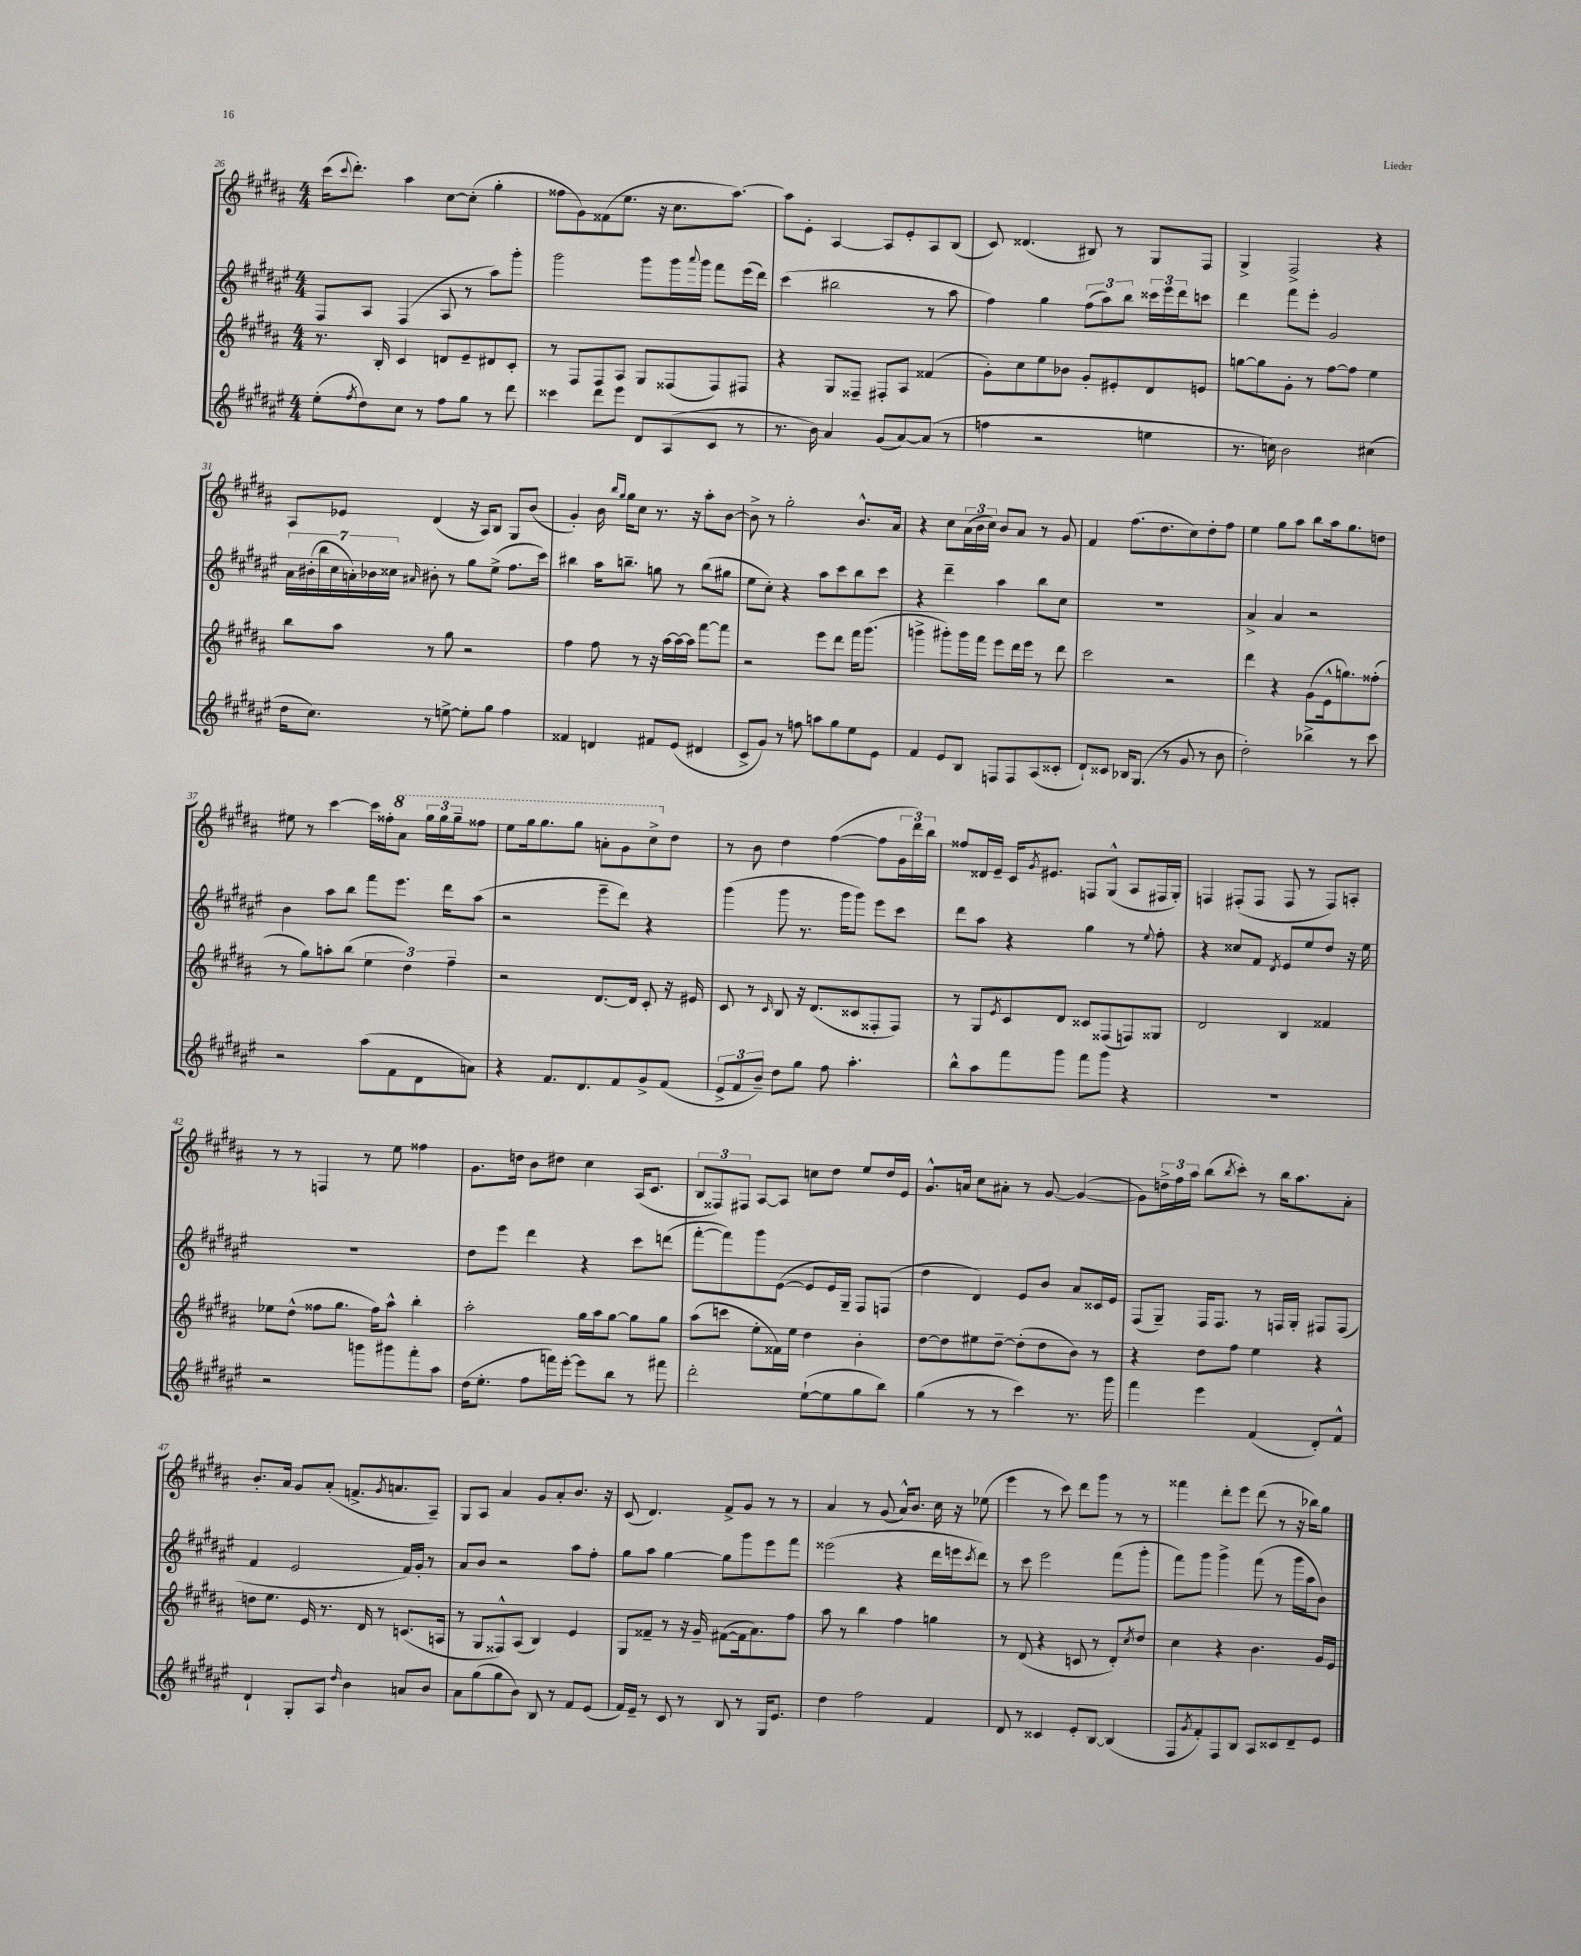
<<
\new StaffGroup <<
\new Staff = "s0" {
    \clef treble \key b \major \numericTimeSignature \time 4/4
    cis'''16( \appoggiatura { cis'''8 } dis'''8.-.) ais''4 cis''8~ cis''8-.( gis''4-. |
    fisis''8 gis'8) fisis'8( e''8. r16 cis''8. ais''8.~) |
    ais''8 e'8-. ais4~ ais8 e'8-. ais8 b8( |
    cis'8) disis'4.( bis8) r8 gis8 fis8 |
    gis4-> fis2-> r4 |
    ais8 ees'8 dis'4( r16 ais16) b8 gis8 b'8( |
    gis'4-.) b'16 \grace { b''16 gis''16 } gis''16 cis''8 r8. r16 ais''8-. b'8~ |
    b'8-> r8 gis''2-. b'8.-^ ais'16 |
    r4 cis''8 \tuplet 3/2 { ais'16( b'16 cis''16) } b'8 ais'8 r8 gis'8 |
    fis'4 fis''8.( dis''8. cis''8) dis''8-. fis''8 |
    e''4 gis''8 ais''8 b''8 ais''16 gis''8. d''8 |
    eis''8 r8 cis'''4~ cis'''16 fisis''16-. \ottava #1 ais''8 \tuplet 3/2 { gis'''16 gis'''16 gis'''16-- } fisis'''8 |
    e'''8 gis'''16 gis'''8. gis'''8 a''8-. gis''8 cis'''8-> \ottava #0 dis''8 |
    r8 b'8 dis''4 fis''4~( fis''8 \tuplet 3/2 { gis'16 dis'''16) b''16 } |
    fisis''8 disis'16 e'16-- cis'16 \acciaccatura { gis'8 } eis'8. f8 gis8-^( ais8 fis16 gis16-.) |
    f4 fis8-.( fis8 fis8 r8 fis8) a8-. |
    r8 r8 f4 r8 e''8 fisis''4 |
    gis'8. d''16 b'8 dis''8 cis''4 ais16( cis'8. |
    \tuplet 3/2 { b8 fisis8) fis8 } ais8~ ais8 c''8 dis''8 e''8 dis''16 e'16 |
    gis'8.-^ a'16 cis''8 ais'8-. r8 gis'8~ gis'4~( |
    gis'8) \tuplet 3/2 { d''16-> fis''16 ais''16 } b''8( \acciaccatura { b''8 } cis'''8-.) r8 b''16 ais''8. ais'8-. |
    b'8.-. ais'16 gis'8 ais'8-.( f'8.-> \acciaccatura { gis'8 } a'8. ais8--) |
    gis8 ais8 ais'4 gis'8 ais'8-. b'8. r16 |
    cis'8( dis'4.) fis'8-> gis'8 r8 r8 |
    ais'4 r8 gis'8( ais'16-^) b'8. cis''16 r16 ees''8( |
    e'''4 r8 cis'''8) dis'''8 gis'''8 r8 r8 |
    fisis'''4 dis'''8-. e'''8 dis'''8( r8 r16 bes''16) gis''8 \bar "|." |
}
\new Staff = "s1" {
    \clef treble \key fis \major \numericTimeSignature \time 4/4
    fis8 ais8 fis4( ais8 r8 ais''8) gis'''8-. |
    gis'''2 gis'''8 gis'''16 \appoggiatura { ais'''8 } gis'''16 fis'''8 eis'''16( dis'''16) |
    cis'''4( bis''2 r8 ais''8 |
    fis''4) gis''4 \tuplet 3/2 { fis''8( ais''8) b''8 } \tuplet 3/2 { cisis'''16 eis'''16 dis'''16 } c'''8 |
    dis'''4 fis'''8 eis'''8-. gis'2 |
    \tuplet 7/4 { ais'16 bis'16-.( b''16 cis''16 a'16-.) bes'16 cisis''16 } \grace { ais'16 } bis'8-. r8 gis''8 eis''8->( fis''8. cis'''16) |
    bis''4 ais''16 b''8.-- g''8 r8 b''8( gis''8 |
    eis''8 cis''8-.) r4 ais''8 cis'''8 b''8 cis'''8 |
    r4 dis'''4-- ais''4 b''8 cis''8 |
    R1 |
    ais'4-> ais'4 r2 |
    b'4 ais''8 b''8 fis'''8 eis'''8. dis'''16 ais''8( |
    r2 eis'''8-- dis'''8) r4 |
    gis'''4( gis'''8 r8. gis'''16 gis'''8) eis'''8 cis'''8 |
    dis'''8 ais''8 r4 gis''4 r8 \appoggiatura { eis''8 } fis''8-. |
    r4 cisis''8 fis'8 \acciaccatura { dis'8 } eis'8 eis''8 dis''8 r16 eis''16 |
    R1 |
    dis''8 eis'''8 dis'''4 r4 cis'''8 d'''8( |
    fis'''8~-. fis'''8) gis'''8 eis'8~( eis'8 eis'16) gis16-- fis8 f8( |
    dis''4 dis'4) eis'8 b'8 ais'8 cisis'16 eis'16 |
    fis8( gis8--) fis16 fis8. r8 f16 gis16-. fis8 fis8( |
    fis'4 eis'2 fis'16) gis'16-. r8 |
    ais'8 b'8 r2 ais''8 fis''8-. |
    gis''8 ais''8 gis''4~ gis''8 gis'''8 eis'''8 fis'''8 |
    eisis'''2( r4 dis'''16 e'''16 \acciaccatura { cis'''8 } dis'''8) |
    r8 cis'''8 eis'''2 fis'''8( gis'''8-. |
    fis'''8) gis'''8 gis'''4-> fis'''8( r8 gis'''16 ais''16 b'8) \bar "|." |
}
\new Staff = "s2" {
    \clef treble \key b \major \numericTimeSignature \time 4/4
    r8. b16-. cis'4 d'8 e'8-- dis'8 cis'8-. |
    r8 fis8 fis8 ais8 gis8 fisis8( fisis8) fis8 |
    r4 gis8 fisis8-- fis8-. ais8 fisis'4( |
    gis'8-.) cis''8 e''8 bes'8 gis'8-. eis'8-. dis'8 e'8 |
    g''8~ g''8 gis'8-. r8 fis''8~ fis''8 e''4 |
    b''8 ais''8 r8 gis''8 r2 |
    fis''4 fis''8 r8 r16 ais''16~ ais''16~ ais''16 fis'''8~ fis'''8 |
    r2 e'''8 dis'''8 fis'''16 gis'''8.( |
    g'''4-> gis'''8-.) gis'''16 fis'''16 e'''8 dis'''16 e'''16 r8 dis'''8 |
    cis'''2 r2 |
    dis'''4 r4 gis'8( e'16-^ g''8.) fisis''8-.( |
    r8 gis''8) a''8-. b''8( \tuplet 3/2 { e''4 dis''4) fis''4-- } |
    r2 dis'8.~ dis'16 cis'8-. r16 eis'16 |
    cis'8 r8 \grace { cis'16 } b8 r16 dis'8.( cisis'8 fisis8-. fisis8) |
    r8 gis8 \acciaccatura { e'8 } cis'8 dis'8 cisis'8 fisis8( f8) gisis8 |
    dis'2 b4 fisis'4 |
    ees''8 dis''8-^( fisis''8 gis''8. fisis''16) ais''8-^ b''4-. |
    ais''2-. gis''16 ais''16 gis''8~ gis''8 gis''8 |
    ais''8( c'''8 e''8-. fisis'16) e''16 dis''4 b'4-. |
    dis''8~ dis''8 eis''8 dis''8~-- dis''8-.( dis''8 b'8) r8 |
    r4 dis''8 fis''8 e''4 r4 |
    d''8 e''8. e'16 r8. dis'16 r8 c'8.( a16 |
    r8 gis8 fisis8-^) ais8( b4) e'4 |
    gis8 fisis'8-- r8 r16 gis'16-- fis'8~( fis'16 ais'8.) fis''8 |
    ais''8 r8 b''4 fis''4 g''4 |
    r8 dis'8( r4 c'8 r8 dis'8-.) \acciaccatura { cis''8 } dis''8 |
    cis''4 r4 b'4. gis'16 e'16 \bar "|." |
}
\new Staff = "s3" {
    \clef treble \key fis \major \numericTimeSignature \time 4/4
    eis''8-.( \acciaccatura { fis''8 } dis''8) cis''8 r8 fis''8 gis''8 r8 dis'''8 |
    cisis'''4 dis'''8 eis'''8 dis'8 ais8( cis'8 r8 |
    r8. b'16) ais'4 gis'8( ais'8~) ais'8( r8 |
    f''4 r2 e''4 |
    r8. c''16) b'2 cis''4( |
    dis''16 cis''8.) r8 e''8~-> e''8-. gis''8 fis''4 |
    fisis'4 d'4 fis'8 eis'8( dis'4 |
    cis'8-> gis'8) r8 f''8 a''8 gis''8 eis''8 eis'8 |
    fis'4 eis'8 b8 f8 f8 ais8( cisis'8-. |
    dis'8-!) cisis'8 bes16 gis8.( r8 gis'8 r8 b'8 |
    dis''2-.) bes''4-> r8 cis'''8 |
    r2 ais''8( fis'8 dis'8 a'8) |
    r4 fis'8. dis'8. fis'8 gis'8-> fis'8( |
    \tuplet 3/2 { eis'8-> fis'8 b'8--) } dis''8 gis''8 fis''8 ais''4.-. |
    b''8-^ ais''8 fis'''8 gis'''8 fis'''8 gis'''8 r4 |
    R1 |
    r2 g'''8 gis'''8 fis'''8-. ais''8 |
    dis''16( eis''8.-. fis''8 f'''16) eis'''16~-. eis'''8 b''8 r8 fis'''8 |
    dis'''2-. eis''8~-!( eis''8 gis''8 b''8) |
    gis''4( r8 r8 cis'''4) r8. gis'''16 |
    fis'''4 eis'''4 fis'4( dis'8-.) fis'8-^ |
    dis'4-! gis8-. ais8 \grace { dis''16 } b'4 a'8 b'8 |
    ais'8 gis''8( gis''8 b'8) b8 r8 fis'8 eis'8( |
    fis'16) eis'16-- r8 cis'8 r8 b8 r8 gis16 eis'8. |
    dis''4 fis''2 fis'4 |
    dis'8 r8 cisis'4 eis'8-. b8~ b4( |
    fis8 \acciaccatura { gis'8 } fis'8-.) fis8 b8 ais8 cisis'8 dis'8-- eis'8 \bar "|." |
}
>>
>>
\layout { \context { \Score currentBarNumber = #26 } }
